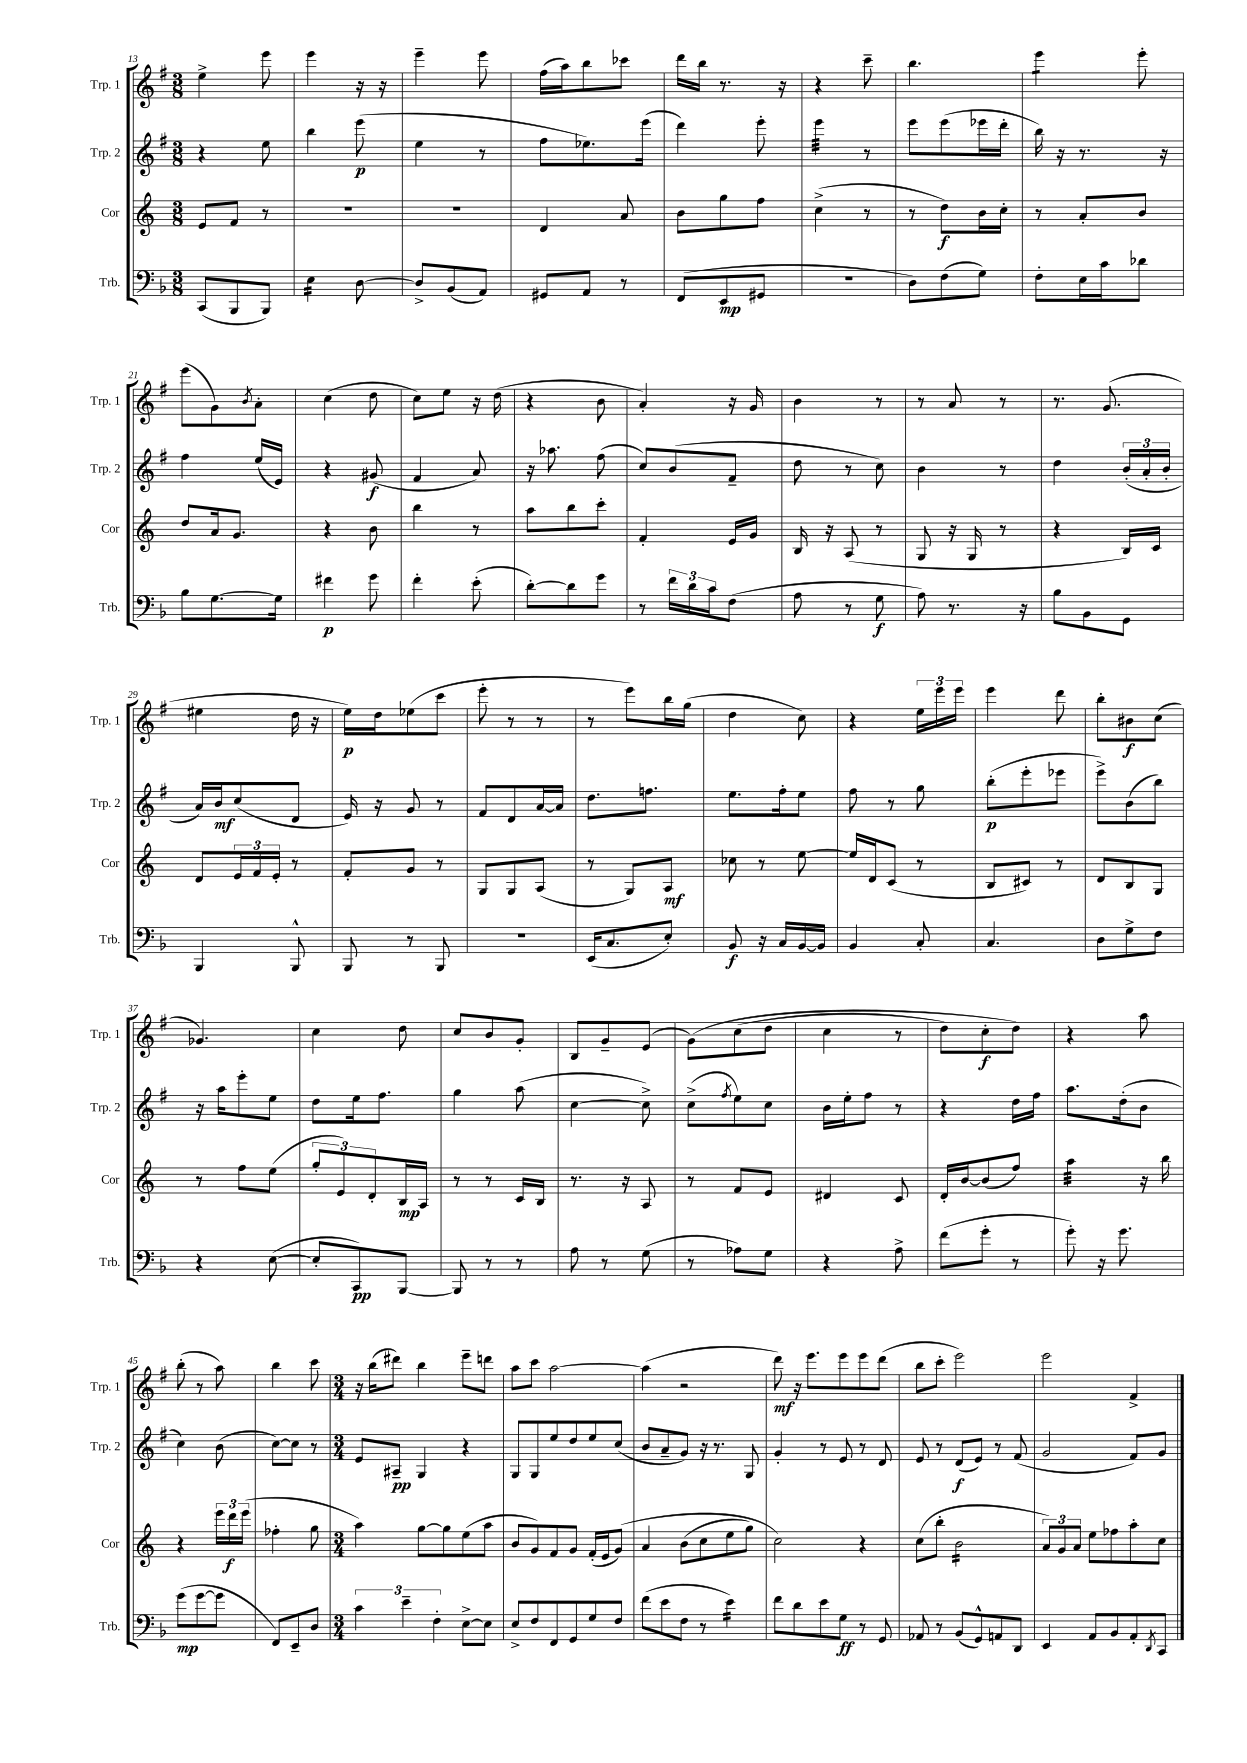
<<
\new StaffGroup <<
\new Staff = "s0" \with { instrumentName = "Trp. 1" shortInstrumentName = "Trp. 1" } {
    \clef treble \key g \major \numericTimeSignature \time 3/8
    e''4-> e'''8 |
    e'''4 r16 r16 |
    e'''4-- e'''8 |
    fis''16( a''16) b''8 ces'''8 |
    d'''16 b''16 r8. r16 |
    r4 c'''8-- |
    b''4. |
    e'''4:8 e'''8-. |
    e'''8( g'8) \acciaccatura { b'8 } a'8-. |
    c''4( d''8 |
    c''8) e''8 r16 d''16( |
    r4 b'8 |
    a'4-.) r16 g'16 |
    b'4 r8 |
    r8 a'8 r8 |
    r8. g'8.( |
    eis''4 d''16 r16 |
    e''16\p) d''16 ees''8( c'''8 |
    e'''8-. r8 r8 |
    r8 e'''8) b''16 g''16( |
    d''4 c''8) |
    r4 \tuplet 3/2 { e''16 e'''16 e'''16 } |
    e'''4 d'''8 |
    b''8-. bis'8\f c''8( |
    ges'4.) |
    c''4 d''8 |
    c''8 b'8 g'8-. |
    b8 g'8-- e'8( |
    g'8)\( c''8( d''8 |
    c''4 r8 |
    d''8) c''8-.\f d''8\) |
    r4 a''8 |
    b''8-.( r8 a''8) |
    b''4 c'''8 |
    \numericTimeSignature \time 3/4 r16 b''16( dis'''8) b''4 e'''8-- d'''8 |
    a''8 c'''8 a''2~ |
    a''4( r2 |
    d'''8\mf) r16 e'''8. e'''8 e'''8 d'''8( |
    b''8 c'''8-. e'''2) |
    e'''2 fis'4-> \bar "|." |
}
\new Staff = "s1" \with { instrumentName = "Trp. 2" shortInstrumentName = "Trp. 2" } {
    \clef treble \key g \major \numericTimeSignature \time 3/8
    r4 e''8 |
    b''4 e'''8\p( |
    e''4 r8 |
    fis''8 ees''8.) e'''16( |
    d'''4) e'''8-. |
    e'''4:32 r8 |
    e'''8 e'''8( ees'''16 d'''16-. |
    b''16) r16 r8. r16 |
    fis''4 e''16( e'16) |
    r4 gis'8\f( |
    fis'4 a'8) |
    r16 aes''8. fis''8( |
    c''8) b'8( fis'8-- |
    d''8 r8 c''8) |
    b'4 r8 |
    d''4 \tuplet 3/2 { b'16-.( a'16-. b'16-. } |
    a'16) b'16\mf c''8( d'8 |
    e'16) r16 g'8 r8 |
    fis'8 d'8 a'16~ a'16 |
    d''8. f''8. |
    e''8. fis''16-. e''8 |
    fis''8 r8 g''8 |
    b''8-.\p( e'''8-. ees'''8 |
    e'''8->) b'8( b''8) |
    r16 a''16 e'''8-. e''8 |
    d''8 e''16 fis''8. |
    g''4 a''8( |
    c''4~ c''8->) |
    c''8->( \acciaccatura { fis''8 } e''8) c''8 |
    b'16 e''16-. fis''8 r8 |
    r4 d''16 fis''16 |
    a''8. d''16-.( b'8 |
    c''4) b'8( |
    c''8~) c''8 r8 |
    \numericTimeSignature \time 3/4 e'8 ais8--\pp g4 r4 |
    g8 g8 e''8 d''8 e''8 c''8( |
    b'8 a'8-- g'8) r16 r8. g8 |
    g'4-. r8 e'8 r8 d'8 |
    e'8 r8 d'8\f( e'8) r8 fis'8( |
    g'2 fis'8) g'8 \bar "|." |
}
\new Staff = "s2" \with { instrumentName = "Cor" shortInstrumentName = "Cor" } {
    \clef treble \key c \major \numericTimeSignature \time 3/8
    e'8 f'8 r8 |
    R4. |
    R4. |
    d'4 a'8 |
    b'8 g''8 f''8 |
    c''4->( r8 |
    r8 d''8\f) b'16 c''16-. |
    r8 a'8-. b'8 |
    d''8 a'16 g'8. |
    r4 b'8 |
    b''4 r8 |
    a''8 b''8 c'''8-. |
    f'4-. e'16 g'16 |
    b16 r16 a8( r8 |
    g8 r16 g16 r8 |
    r4 b16) c'16 |
    d'8 \tuplet 3/2 { e'16 f'16 e'16-. } r8 |
    f'8-. g'8 r8 |
    g8 g8 a8( |
    r8 g8) a8\mf |
    ces''8 r8 e''8~ |
    e''16 d'16 c'8( r8 |
    b8 cis'8) r8 |
    d'8 b8 g8 |
    r8 f''8 e''8( |
    \tuplet 3/2 { g''8-. e'8) d'8-. } b16\mp a16 |
    r8 r8 c'16 b16 |
    r8. r16 a8 |
    r8 f'8 e'8 |
    dis'4 c'8 |
    d'16-. b'16~ b'8( f''8) |
    a''4:32 r16 b''16 |
    r4 \tuplet 3/2 { e'''16 d'''16\f e'''16( } |
    fes''4-. g''8 |
    \numericTimeSignature \time 3/4 a''4) g''8~ g''8 e''8( a''8 |
    b'8 g'8) f'8 g'8 f'16-.( e'16 g'8)\( |
    a'4 b'8( c''8 e''8 g''8) |
    c''2\) r4 |
    c''8( b''8-. b'2:16 |
    \tuplet 3/2 { a'8) g'8 a'8 } e''8 fes''8 a''8-. c''8 \bar "|." |
}
\new Staff = "s3" \with { instrumentName = "Trb." shortInstrumentName = "Trb." } {
    \clef bass \key f \major \numericTimeSignature \time 3/8
    c,8( bes,,8 bes,,8) |
    e4:16 d8~ |
    d8-> bes,8( a,8) |
    gis,8 a,8 r8 |
    f,8( e,8\mp gis,8 |
    R4. |
    d8) f8( g8) |
    f8-. e16 c'16 des'8 |
    bes8 g8.~ g16 |
    fis'4\p g'8 |
    f'4-. e'8-.( |
    d'8~-.) d'8 g'8 |
    r8 \tuplet 3/2 { f'16 d'16 c'16 } f8( |
    a8 r8 g8\f |
    a8) r8. r16 |
    bes8 bes,8 g,8 |
    bes,,4 bes,,8-^ |
    bes,,8 r8 bes,,8 |
    R4. |
    e,16( c8. e8-.) |
    bes,8\f r16 c16 bes,16~ bes,16 |
    bes,4 c8-. |
    c4. |
    d8 g8-> f8 |
    r4 e8~( |
    e8-. c,8\pp) bes,,8~ |
    bes,,8 r8 r8 |
    a8 r8 g8( |
    r8 aes8) g8 |
    r4 a8-> |
    f'8( g'8-. r8 |
    g'8-.) r16 g'8. |
    g'8\mp( g'8~ g'8 |
    f,8) e,8-- d8 |
    \numericTimeSignature \time 3/4 \tuplet 3/2 { c'4 e'4-- f4-. } e8~-> e8 |
    e8-> f8 f,8 g,8 g8 f8 |
    f'8( e'8 f8 r8 e'4:16) |
    f'8 d'8 e'8 g8\ff r8 g,8 |
    aes,8 r8 bes,8( g,8-^) a,8 d,8 |
    e,4 a,8 bes,8 a,8-. \acciaccatura { d,8 } c,8 \bar "|." |
}
>>
>>
\layout { \context { \Score currentBarNumber = #13 } }
